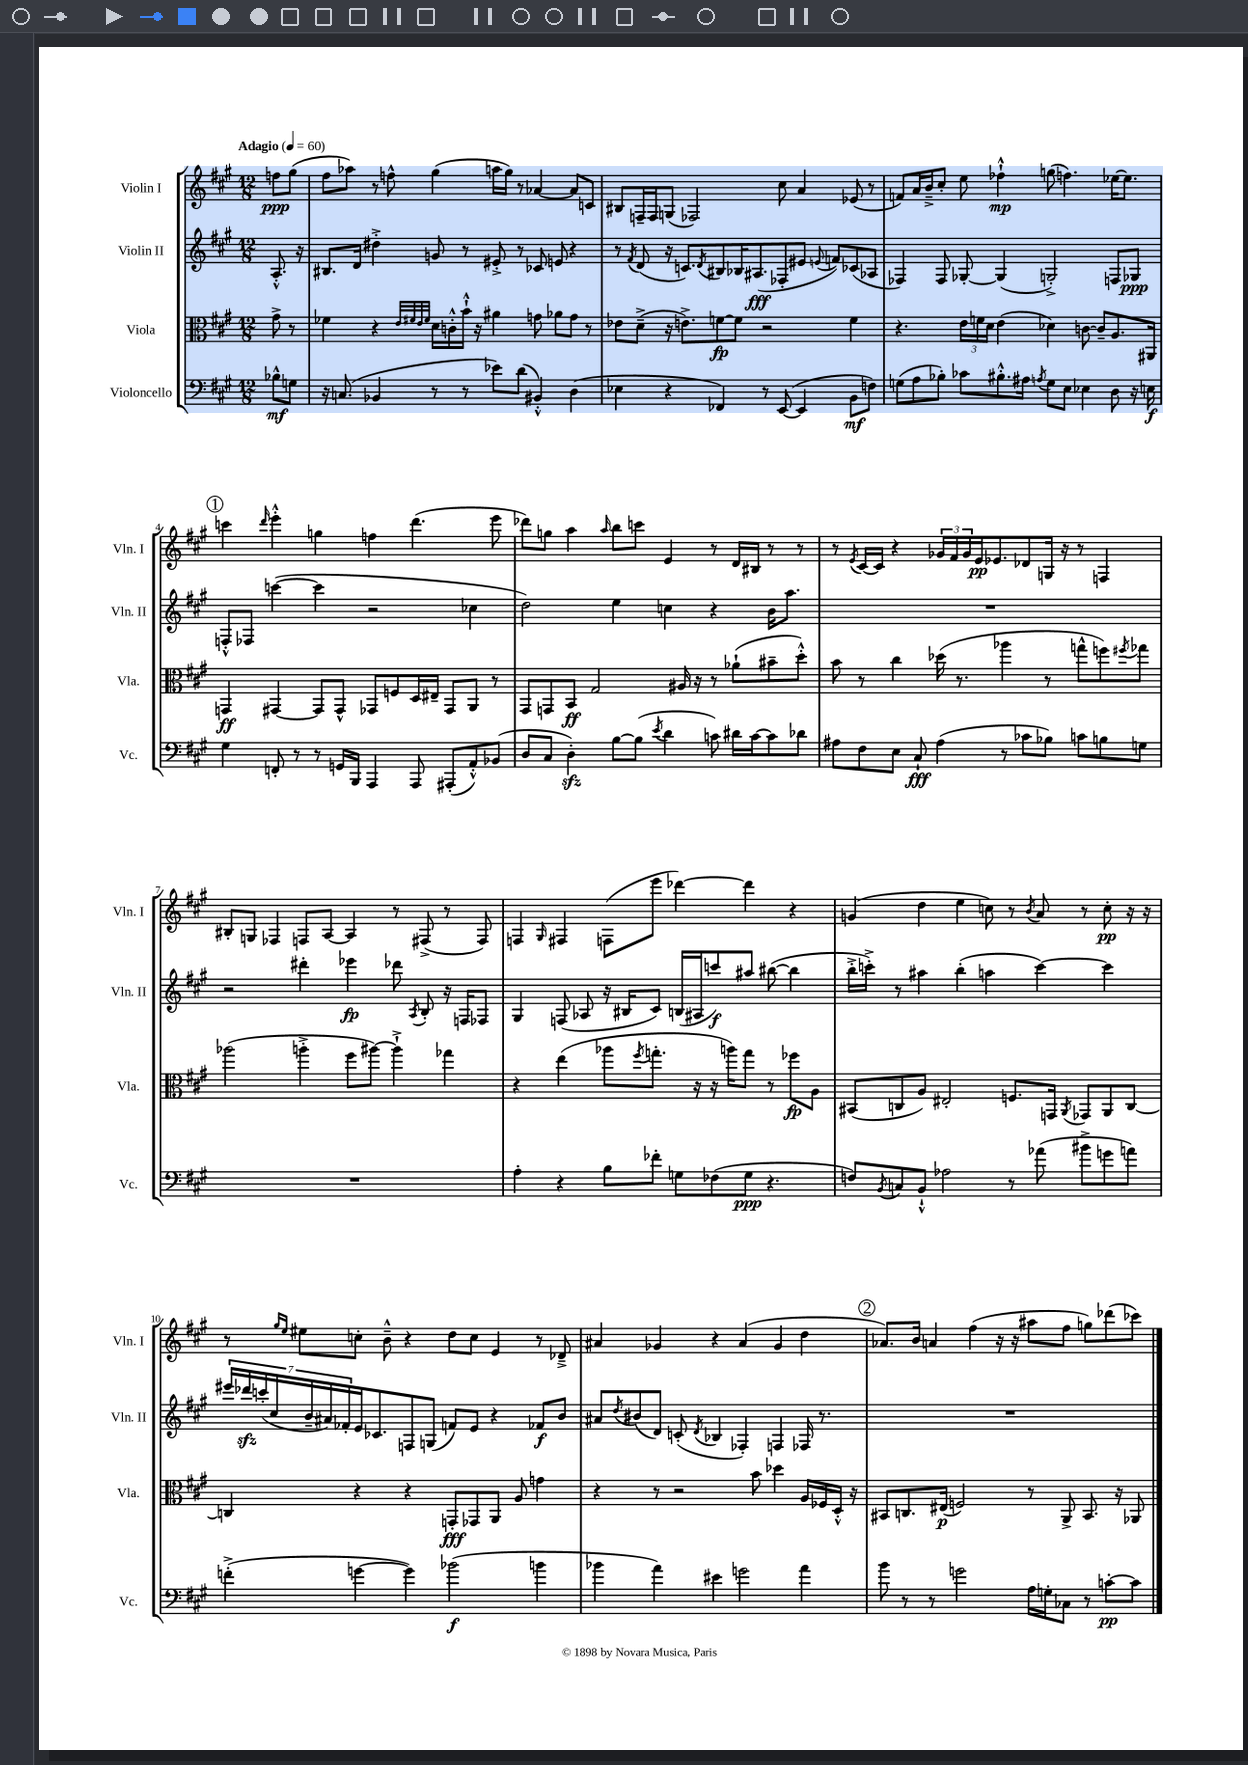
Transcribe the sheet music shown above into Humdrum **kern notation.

**kern	**kern	**kern	**kern
*staff4	*staff3	*staff2	*staff1
*clefF4	*clefC3	*clefG2	*clefG2
*k[f#c#g#]	*k[f#c#g#]	*k[f#c#g#]	*k[f#c#g#]
*M12/8	*M12/8	*M12/8	*M12/8
*MM60	*MM60	*MM60	*MM60
8B-^^	8g#^	8.A'^^	8ff
8G	8r	.	(8gg#
.	.	16r	.
=	=	=	=
16r	4f-	8.B#	8ff#
(8.C	.	.	.
.	.	.	8aa-)
.	.	16d	.
4BB-	4r	4dd#'^	8r
.	.	.	8ff^^
.	32qqe	.	.
.	32qqf#	.	.
.	32qqe	.	.
.	32qqf#	.	.
8r	16d	8g	(4gg#
.	16c'^^	.	.
8r	16b`^^	8r	.
.	16r	.	.
8e-)	4a#	8e#'^	16aa
.	.	.	16gg#)
(8d	.	8r	8r
4BB#'^^)	8g	8c-	[4a-
.	8a-	8e	.
(4D	8g	4r	8a-]
.	8r	.	8c
=	=	=	=
4E-	8e-	8r	8B#
.	.	8qf#	.
.	(8d~^	(8d	16F~
.	.	.	16F
4r	16r	16r	(8G
.	8.e^)	8.c)	.
.	.	.	2F-)
.	.	8qd	.
4FF-)	[8f	8B#	.
.	8f]	16B-	.
.	.	(8.A#	.
8r	2r	.	.
([8EE	.	8F-'	8cc#
4EE]	.	8e#	4a
.	.	8qqe	.
.	.	8f)	.
8BB	4f	(8c-	(8e-
8F)	.	8A-	8r
=	=	=	=
(8G	4.r	4F-)	8f)
8A	.	.	16a
.	.	.	16b~^
8B-')	.	8F-	8cc#'
8c-	24e	[8G-'	8ee
.	24f	.	.
.	24d	.	.
8.B#'^^	(4e	(4G-]	4ff-`^^
16A#	.	.	.
8qA	.	.	.
8G	4d-)	2G'^)	(8gg
8E	.	.	4.ff)
4E-	[8c	.	.
.	8c~]	.	.
8D	8.A	8F	[16ee-
.	.	.	8.ee-]
16r	.	8G-	.
16E	16AA#	.	.
=	=	=	=
4G#	4GG	8F'^^	4ccc
.	.	8F-	.
.	.	.	16qqddd
8FF'	[4GG#	([4ccc	4eee'^^
8r	.	.	.
8r	8GG#]	4ccc]	4gg
16GG	8GG#^^	.	.
16BBB	.	.	.
4AAA	8GG-	2r	4ff
.	8F	.	.
8AAA	16D	.	(4.ddd
.	16E#~	.	.
(8AAA#'	8GG-	.	.
8AA'^^)	8AA	4cc-	.
(8BB-	8r	.	8eee
=	=	=	=
8D	8GG#	2dd)	8ddd-)
8C#	8GG	.	8gg
4D')	8BB	.	4aa
.	2G#	.	.
.	.	.	16qqaa
[8B	.	4ee	8bb
(8B]	.	.	8ccc
8qe	.	.	.
4d	.	4cc	4e
.	16A#	.	.
.	16r	.	.
8c)	8r	4r	8r
16d#	(8a-`	.	16d
[16c	.	.	16B#
8c]	8b#~	16b	8r
.	.	8.aa	.
8d-	8dd'^^)	.	8r
=	=	=	=
8A#	8b	1.r	8r
.	.	.	8qe
8F#	8r	.	[16c#
.	.	.	16c#]
8E	4cc#	.	4r
8C#`	.	.	.
(4A#	(16dd-	.	24g-
.	.	.	24f#
.	8.r	.	.
.	.	.	24g-
.	.	.	16e
.	.	.	8.e-
8r	4aa-	.	.
8c-	.	.	8d-
8B-)	8r	.	16G
.	.	.	16r
8c	8gg^^	.	8r
8B	8ff)	.	4F
.	8qff#	.	.
8G	8gg-	.	.
=	=	=	=
1.r	(2aa-	2r	8B#'
.	.	.	8G
.	.	.	4F-
.	4aa'^	4ddd#'	8F
.	.	.	[8A
.	8ff#	4eee-	4A]
.	[8aa#)	.	.
.	4aa#`^]	8ddd-	8r
.	.	8qA	.
.	.	8B'	(8F#^
.	4gg-	16r	8r
.	.	16F	.
.	.	8F-	8F#)
=	=	=	=
4A'	4r	4G#	4F
.	.	.	16qqG#
4r	(4ee	(8F	4F#
.	.	8A-	.
8B	8aa-	16r	(8F
.	.	16B#	.
.	8qff#	.	.
8f-'	8.gg'	8c#)	8eee
8G	.	(16B	[4ddd-)
.	16r	16A#	.
(8F-	16r	8ccc)	.
.	16aa)	.	.
8G	8gg	8aa#	4ddd-]
4.r	8r	([8bb#	.
.	8ff-	4bb#]	4r
.	8A	.	.
=	=	=	=
8F)	(8BB#	16bb'^	(4g
.	.	16ccc'^)	.
8qBB	.	.	.
8C	8C	8r	.
8BB`^^	8A)	4aa#	4dd
2A-	2E#'	.	.
.	.	(4bb'	4ee
.	.	4aa	8cc)
8r	8.F	.	8r
.	.	.	8qb
(8a-	.	[4ccc)	8a
.	16GG	.	.
.	8qAA	.	.
8b#^	8GG-	.	8r
8g	8AA	4ccc]	8cc'
8a)	[8C	.	16r
.	.	.	16r
=	=	=	=
(4f'^	4C]	28eee#	8r
.	.	28ddd-	.
.	.	(28ccc'	.
.	.	28cc#	.
.	.	.	16qqgg#
.	.	.	16qqee
.	.	.	8ee#
.	.	28b~	.
.	.	28a#)	.
.	.	28f-'	.
[4g	4r	16e	8cc'
.	.	8.c-	.
.	.	.	8b~^^
4g])	4r	8F	4r
.	.	(8G	.
(2b-	8GG'	8f)	8dd
.	8GG-	8e	8cc
.	8AA	4r	4e
.	8A	.	.
4b	4g	8f-	8r
.	.	8b	8d-~^
=	=	=	=
4b-	4r	8a#	4a#
.	.	8qdd	.
.	.	(8b#	.
4a)	8r	8d)	4g-
.	2r	(8c'	.
.	.	8qd	.
4e#	.	4B-	4r
2g	.	4F-')	(4a#
.	8b	.	.
.	4dd-	4F	4g-
4a	16A	16F-	4dd
.	16F-	8.r	.
.	16D'^^	.	.
.	16r	.	.
=	=	=	=
8b	8BB#	1.r	8.a-)
8r	8.C	.	.
.	.	.	16b
8r	.	.	4a
.	(16E#	.	.
2g	2F)	.	.
.	.	.	(4ff#
.	.	.	16r
.	.	.	16r
16A	8r	.	8aa#
16G'	.	.	.
8C-	8AA^	.	8ff#
8r	8.BB#	.	8gg)
[8c'	.	.	(8ddd-
.	16r	.	.
8c]	8AA-	.	8ccc-)
==	==	==	==
*-	*-	*-	*-
